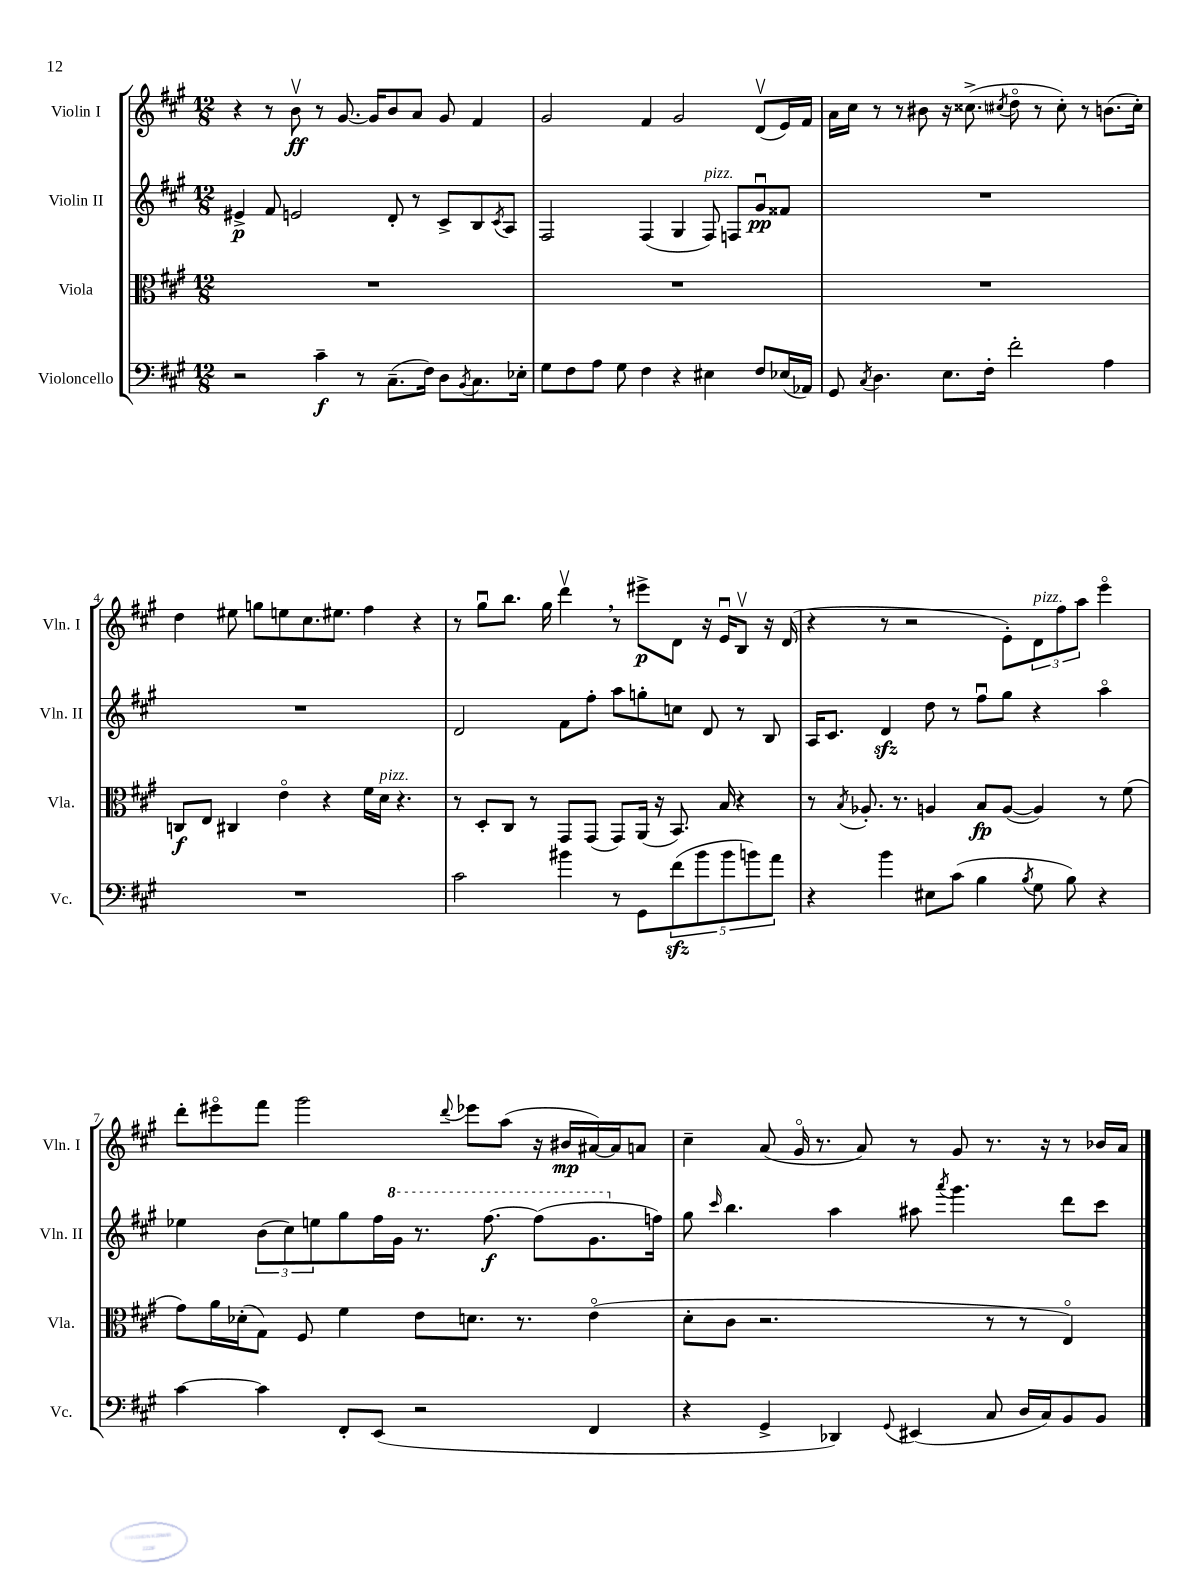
<<
\new StaffGroup <<
\new Staff = "s0" \with { instrumentName = "Violin I" shortInstrumentName = "Vln. I" } {
    \clef treble \key a \major \numericTimeSignature \time 12/8
    r4 r8 b'8\upbow\ff r8 gis'8.~ gis'16 b'8 a'8 gis'8 fis'4 |
    gis'2 fis'4 gis'2 d'8\upbow( e'16) fis'16 |
    a'16 cis''16 r8 r8 bis'8 r16 cisis''8.->( \acciaccatura { cis''8 } d''8\flageolet r8 cis''8-.) r8 b'8.( cis''16-.) |
    d''4 eis''8 g''8 e''8 cis''8. eis''8. fis''4 r4 |
    r8 gis''8\downbow b''8. gis''16 d'''4\upbow \breathe r8 eis'''8->\p d'8 r16 e'16\downbow b8\upbow r16 d'16( |
    r4 r8 r2 e'8-.) \tuplet 3/2 { d'8^\markup { \italic "pizz." } fis''8 a''8 } e'''4\flageolet |
    d'''8-. eis'''8\flageolet fis'''8 gis'''2 \appoggiatura { d'''8 } ees'''8 a''8( r16 bis'16\mp ais'16~) ais'16 a'8 |
    cis''4-- a'8( gis'16\flageolet r8. a'8) r8 gis'8 r8. r16 r8 bes'16 a'16 \bar "|." |
}
\new Staff = "s1" \with { instrumentName = "Violin II" shortInstrumentName = "Vln. II" } {
    \clef treble \key a \major \numericTimeSignature \time 12/8
    eis'4->\p fis'8 e'2 d'8-. r8 cis'8-> b8 \acciaccatura { cis'8 } a8 |
    fis2 fis4( gis4 fis8^\markup { \italic "pizz." }) f8 gis'8\downbow\pp fisis'8 |
    R1. |
    R1. |
    d'2 fis'8 fis''8-. a''8 g''8-. c''8 d'8 r8 b8 |
    a16 cis'8. d'4\sfz d''8 r8 fis''8\downbow gis''8 r4 a''4\flageolet |
    ees''4 \tuplet 3/2 { b'8( cis''8) e''8 } gis''8 fis''16 \ottava #1 gis''16 r8. fis'''8.~\f fis'''8( gis''8. \ottava #0 f''16) |
    gis''8 \grace { cis'''16 } b''4. a''4 ais''8 \acciaccatura { a'''8 } gis'''4. d'''8 cis'''8 \bar "|." |
}
\new Staff = "s2" \with { instrumentName = "Viola" shortInstrumentName = "Vla." } {
    \clef alto \key a \major \numericTimeSignature \time 12/8
    R1. |
    R1. |
    R1. |
    c8\f e8 cis4 e'4\flageolet r4 fis'16 d'16^\markup { \italic "pizz." } r4. |
    r8 d8-. cis8 r8 gis,8 gis,8( gis,8) a,16( r16 b,8.) b16 r4 |
    r8 \acciaccatura { b8 } aes8.-. r8. a4 b8\fp a8~( a4) r8 fis'8( |
    gis'8) a'16 des'16-.( gis8) fis8 fis'4 e'8 d'8. r8. e'4\flageolet( |
    d'8-. cis'8 r2. r8 r8 e4\flageolet) \bar "|." |
}
\new Staff = "s3" \with { instrumentName = "Violoncello" shortInstrumentName = "Vc." } {
    \clef bass \key a \major \numericTimeSignature \time 12/8
    r2 cis'4--\f r8 cis8.--( fis16) d8 \acciaccatura { b,8 } cis8. ees16-. |
    gis8 fis8 a8 gis8 fis4 r4 eis4 fis8 ees16( aes,16) |
    gis,8 \acciaccatura { cis8 } d4. e8. fis16-. fis'2-. a4 |
    R1. |
    cis'2 bis'4 r8 gis,8 \tuplet 5/4 { fis'8\sfz( bis'8 bis'8 b'8) a'8 } |
    r4 b'4 eis8 cis'8( b4 \acciaccatura { b8 } gis8 b8) r4 |
    cis'4~ cis'4 fis,8-. e,8( r2 fis,4 |
    r4 gis,4-> des,4) \appoggiatura { gis,8 } eis,4( cis8 d16 cis16) b,8 b,8 \bar "|." |
}
>>
>>
